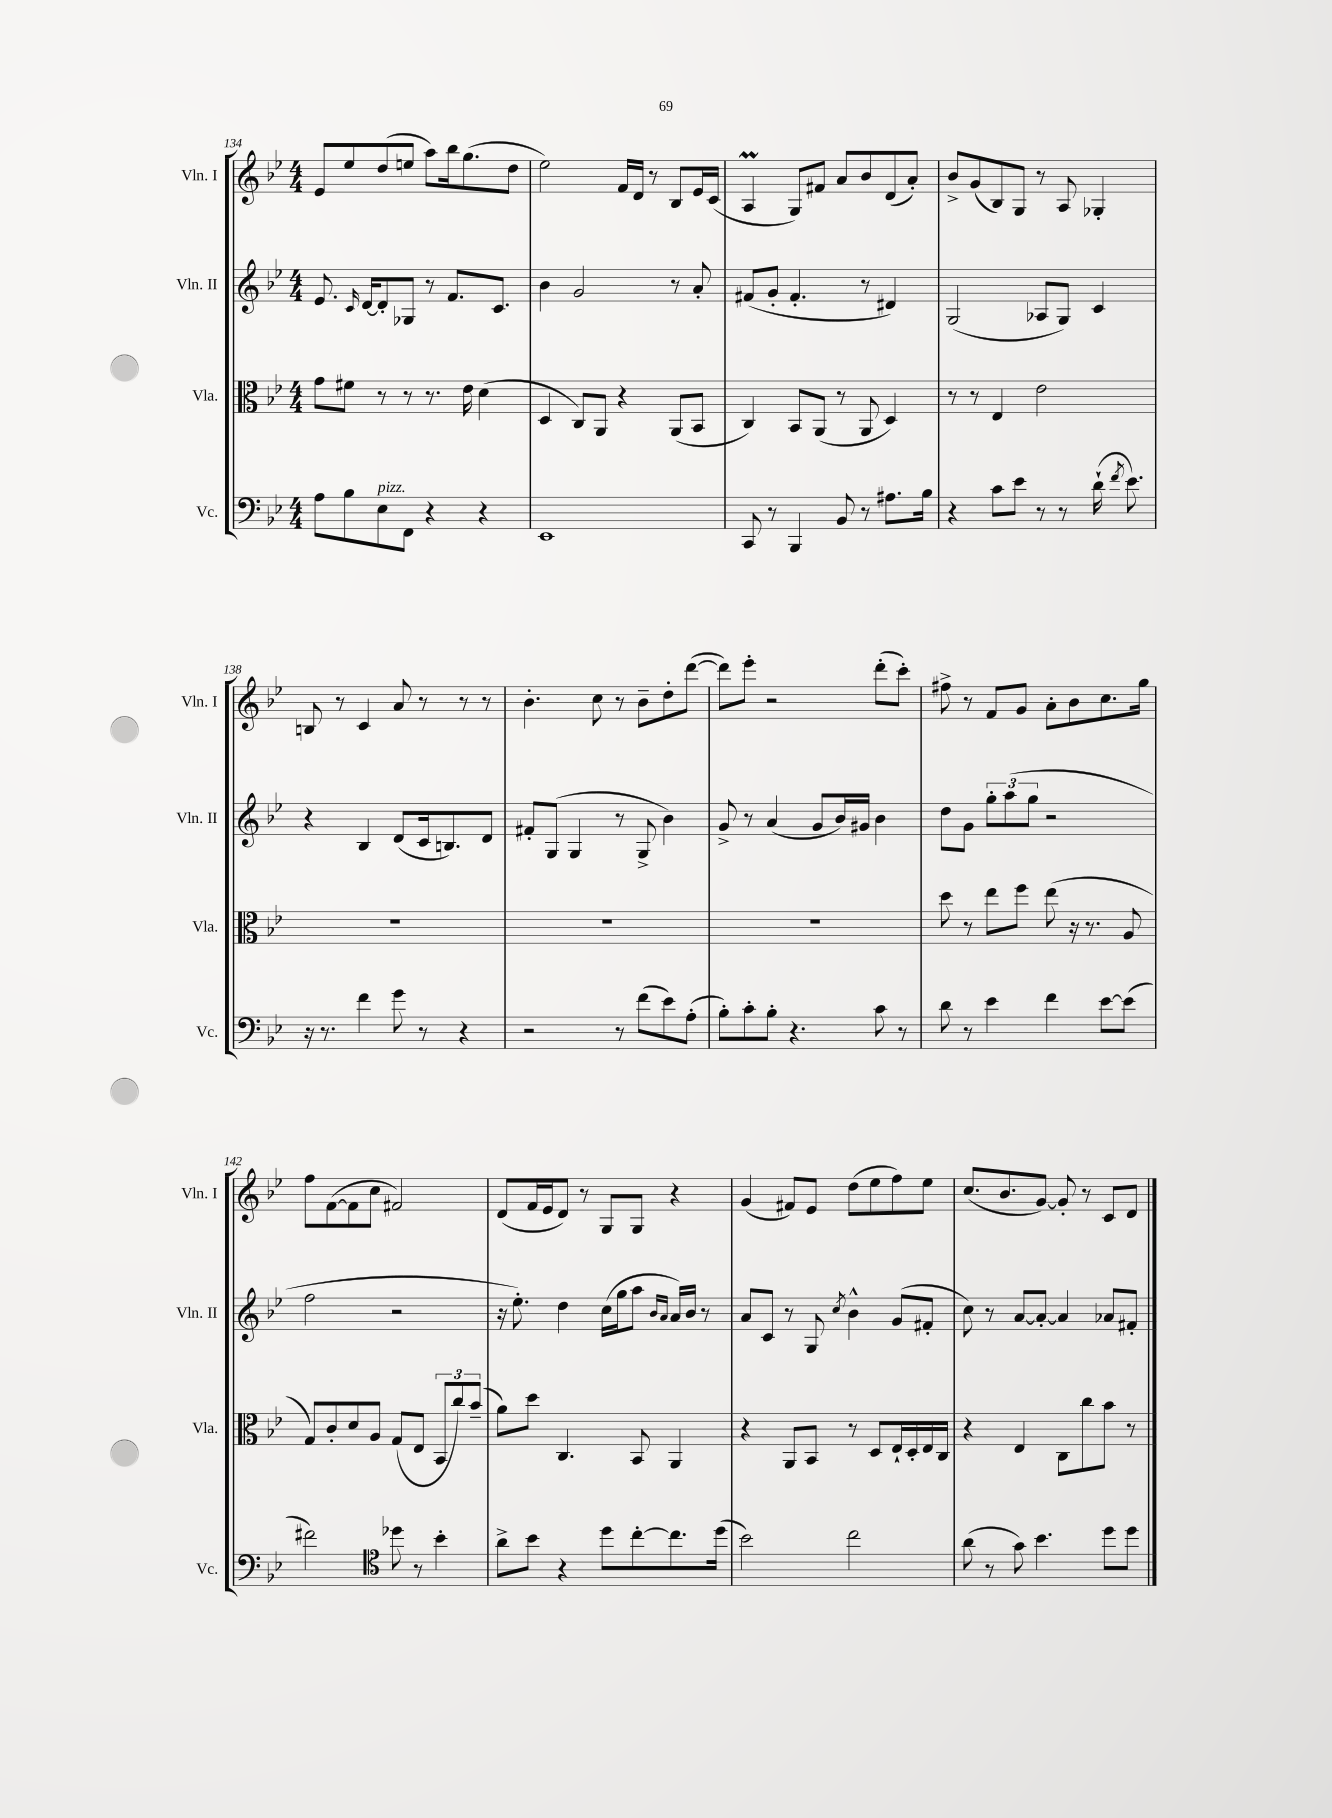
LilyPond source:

<<
\new StaffGroup <<
\new Staff = "s0" \with { instrumentName = "Vln. I" shortInstrumentName = "Vln. I" } {
    \clef treble \key bes \major \numericTimeSignature \time 4/4
    \autoBeamOff ees'8[ ees''8 d''8( e''8] a''8[) bes''16 g''8.( d''8] |
    ees''2) f'16[ d'16] r8 bes8[ ees'16 c'16]( |
    a4\prall g8[) fis'8] a'8[ bes'8 d'8( a'8]-.) |
    bes'8[-> g'8( bes8) g8] r8 a8 ges4-. |
    b8 r8 c'4 a'8 r8 r8 r8 |
    bes'4.-. c''8 r8 bes'8[-- d''8-. d'''8]~( |
    d'''8[) ees'''8]-. r2 d'''8[-.( c'''8]-.) |
    fis''8-> r8 f'8[ g'8] a'8[-. bes'8 c''8. g''16] |
    f''8[ f'8~( f'8 c''8] fis'2) |
    d'8[( f'16 ees'16 d'8]) r8 g8[ g8] r4 |
    g'4( fis'8[) ees'8] d''8[( ees''8 f''8) ees''8] |
    c''8.[( bes'8. g'8]~) g'8-. r8 c'8[ d'8] \bar "|." |
}
\new Staff = "s1" \with { instrumentName = "Vln. II" shortInstrumentName = "Vln. II" } {
    \clef treble \key bes \major \numericTimeSignature \time 4/4
    \autoBeamOff ees'8. \grace { c'16 } d'16[~ d'8-. ges8] r8 f'8.[ c'8.] |
    bes'4 g'2 r8 a'8-. |
    fis'8[( g'8]-. fis'4.-. r8 dis'4) |
    g2( aes8[ g8]) c'4 |
    r4 bes4 d'8[( c'16 b8.) d'8] |
    fis'8[-. g8]( g4 r8 g8-> bes'4) |
    g'8-> r8 a'4( g'8[ bes'16) gis'16] bes'4 |
    d''8[ g'8] \tuplet 3/2 { g''8[-. a''8( g''8] } r2 |
    f''2 r2 |
    r16 ees''8.-.) d''4 c''16[( g''16 a''8] \grace { bes'16[ a'16] } a'16[) bes'16] r8 |
    a'8[ c'8] r8 g8 \acciaccatura { c''8 } bes'4-^ g'8[( fis'8]-. |
    c''8) r8 a'8[~ a'8]~-. a'4 aes'8[ fis'8]-. \bar "|." |
}
\new Staff = "s2" \with { instrumentName = "Vla." shortInstrumentName = "Vla." } {
    \clef alto \key bes \major \numericTimeSignature \time 4/4
    \autoBeamOff g'8[ fis'8] r8 r8 r8. ees'16 d'4( |
    d4 c8[) a,8] r4 a,8[( bes,8] |
    c4) bes,8[ a,8]( r8 a,8 d4) |
    r8 r8 ees4 ees'2 |
    R1 |
    R1 |
    R1 |
    d''8 r8 ees''8[ f''8] ees''8( r16 r8. a8 |
    g8[) c'8-. d'8 a8] g8[( ees8] \tuplet 3/2 { bes,8[ c''8) bes'8]--( } |
    a'8[) d''8] c4. bes,8 a,4 |
    r4 a,8[ bes,8] r8 d8[ ees16-! d16-. ees16 c16] |
    r4 ees4 c8[ c''8 bes'8] r8 \bar "|." |
}
\new Staff = "s3" \with { instrumentName = "Vc." shortInstrumentName = "Vc." } {
    \clef bass \key bes \major \numericTimeSignature \time 4/4
    \autoBeamOff a8[ bes8 ees8^\markup { \italic "pizz." } f,8] r4 r4 |
    ees,1 |
    c,8 r8 bes,,4 bes,8 r8 ais8.[ bes16] |
    r4 c'8[ ees'8] r8 r8 d'16-!( \acciaccatura { f'8 } ees'8.) |
    r16 r8. f'4 g'8 r8 r4 |
    r2 r8 f'8[( ees'8) a8]-.( |
    bes8[-.) c'8-. bes8]-. r4. c'8 r8 |
    d'8 r8 ees'4 f'4 ees'8[~ ees'8]( |
    fis'2) \clef tenor des''8 r8 bes'4-. |
    a'8[-> bes'8] r4 d''8[ c''8~-. c''8. d''16]( |
    bes'2) c''2 |
    a'8( r8 g'8) bes'4. d''8[ d''8] \bar "|." |
}
>>
>>
\layout { \context { \Score currentBarNumber = #134 } }
